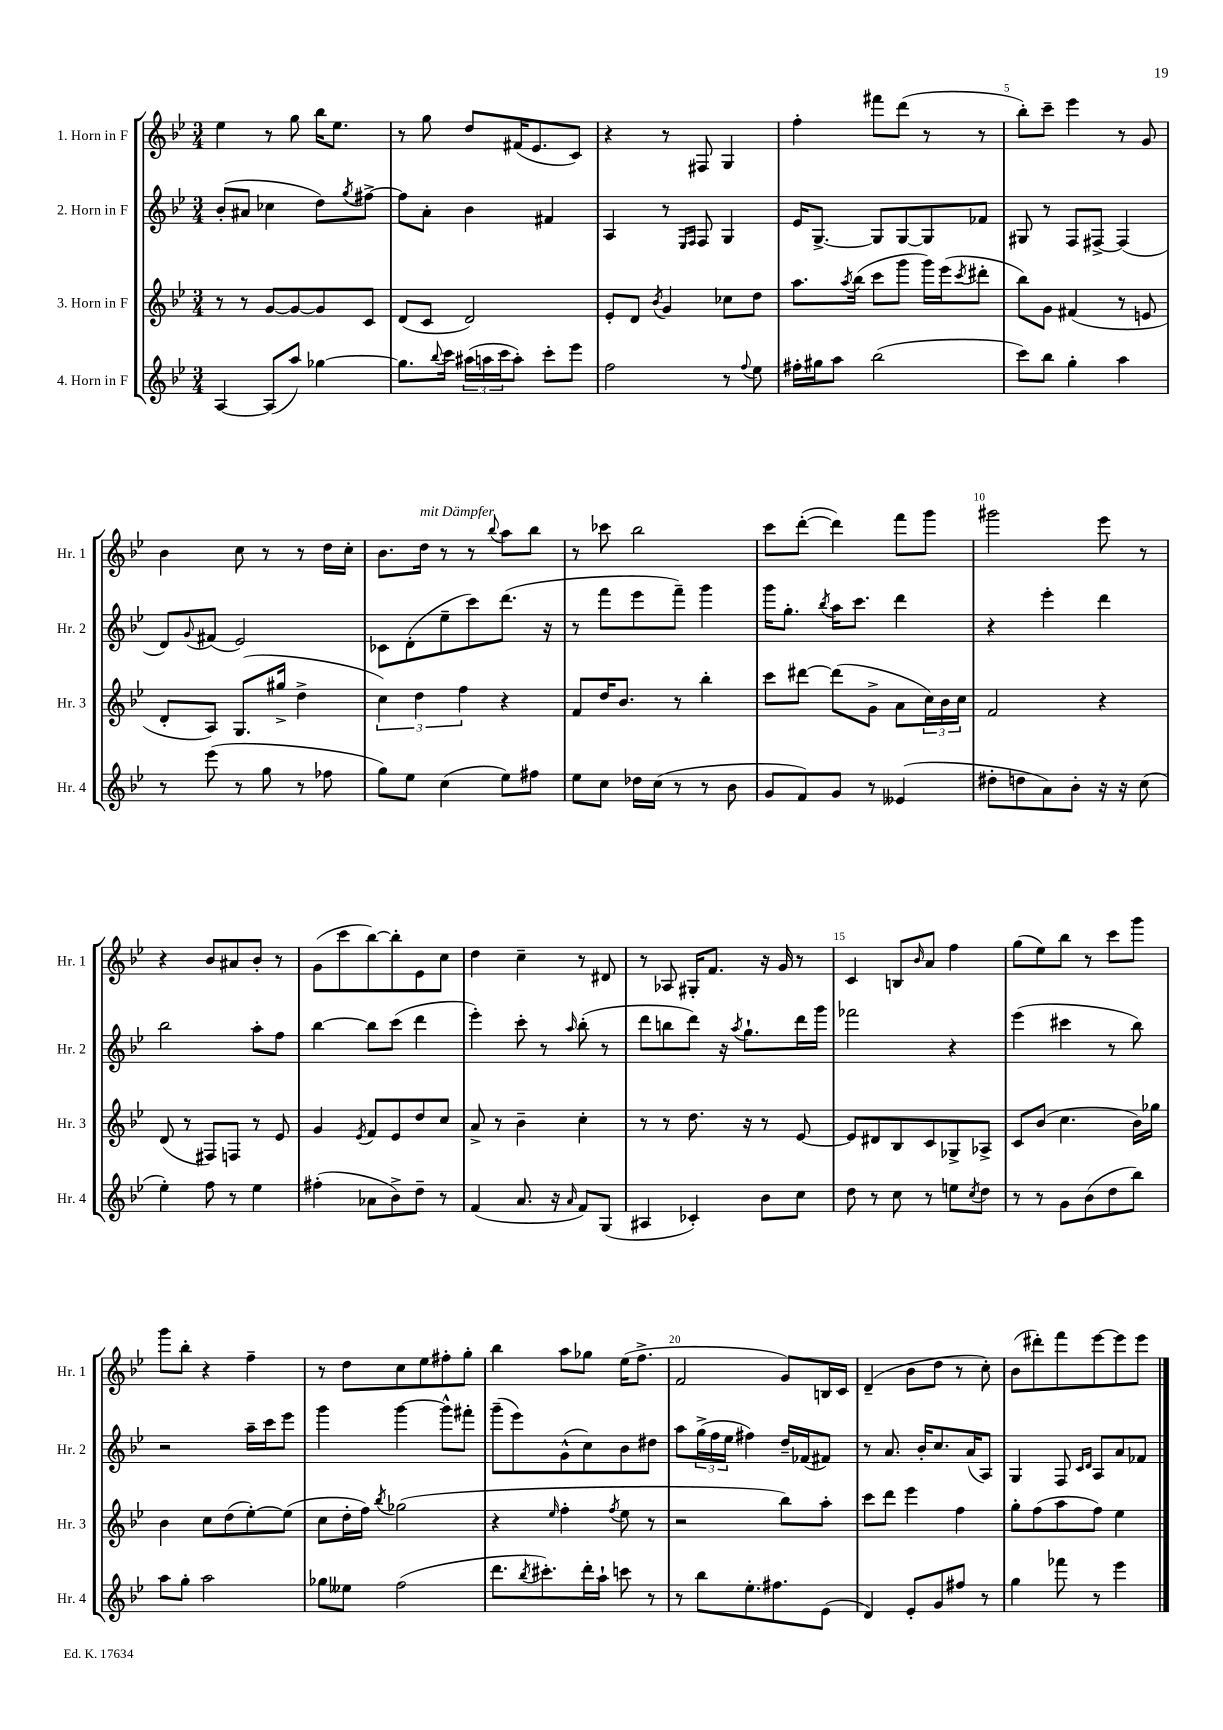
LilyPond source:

<<
\new StaffGroup <<
\new Staff = "s0" \with { instrumentName = "1. Horn in F" shortInstrumentName = "Hr. 1" } {
    \clef treble \key bes \major \numericTimeSignature \time 3/4
    ees''4 r8 g''8 bes''16 ees''8. |
    r8 g''8 d''8 fis'16( ees'8. c'8) |
    r4 r8 fis8 g4 |
    f''4-. fis'''8 d'''8( r8 r8 |
    bes''8-.) c'''8-- ees'''4 r8 g'8 |
    bes'4 c''8 r8 r8 d''16 c''16-. |
    bes'8. d''16^\markup { \italic "mit Dämpfer" } r8 r8 \appoggiatura { bes''8 } a''8 bes''8 |
    r8 ces'''8 bes''2 |
    c'''8 d'''8~-.( d'''4) f'''8 g'''8 |
    gis'''2 ees'''8 r8 |
    r4 bes'8 ais'8 bes'8-. r8 |
    g'8( c'''8 bes''8~) bes''8-. ees'8 c''8 |
    d''4 c''4-- r8 dis'8 |
    r8 aes8 gis16-. f'8. r16 g'16 r8 |
    c'4 b8 \grace { bes'16 } a'8 f''4 |
    g''8( ees''8) bes''8 r8 c'''8 g'''8 |
    g'''8 bes''8-. r4 f''4-- |
    r8 d''8 c''8 ees''8 fis''8-. g''8-. |
    bes''4 a''8 ges''8 ees''16( f''8.-> |
    f'2 g'8) b16 c'16 |
    d'4--( bes'8 d''8 r8 c''8-.) |
    bes'8( dis'''8-.) f'''8 ees'''8~ ees'''8 ees'''8 \bar "|." |
}
\new Staff = "s1" \with { instrumentName = "2. Horn in F" shortInstrumentName = "Hr. 2" } {
    \clef treble \key bes \major \numericTimeSignature \time 3/4
    bes'8-.( ais'8 ces''4 d''8) \acciaccatura { g''8 } fis''8~-> |
    fis''8 a'8-. bes'4 fis'4 |
    a4 r8 \grace { ees16 f16 } f8 g4 |
    ees'16 g8.~-> g8 g8~ g8 fes'8 |
    gis8 r8 f8 fis8~-> fis4( |
    d'8) \appoggiatura { g'8 } fis'8( ees'2) |
    ces'8 d'8-.( ees''8-- c'''8) d'''8.( r16 |
    r8 f'''8 ees'''8 f'''8--) g'''4 |
    g'''16 g''8.-. \acciaccatura { bes''8 } a''16 c'''8. d'''4 |
    r4 ees'''4-. d'''4 |
    bes''2 a''8-. f''8 |
    bes''4~ bes''8 c'''8( d'''4 |
    ees'''4-.) c'''8-. r8 \grace { a''16 } bes''8-.( r8 |
    d'''8 b''8 d'''8) r16 \acciaccatura { a''8 } g''8.-! d'''16 g'''16 |
    fes'''2 r4 |
    ees'''4( cis'''4 r8 bes''8) |
    r2 a''16-- c'''16 ees'''8 |
    g'''4 g'''4~ g'''8-^ fis'''8-. |
    g'''8--( ees'''8) g'8-^( c''8) bes'8 dis''8 |
    a''8 \tuplet 3/2 { g''16->( f''16 ees''16 } fis''4) d''16-- fes'16( fis'8) |
    r8 a'8. bes'16-. c''8. a'16( a8) |
    g4 f8 \grace { c'16 d'16 } a8 a'8 fes'8 \bar "|." |
}
\new Staff = "s2" \with { instrumentName = "3. Horn in F" shortInstrumentName = "Hr. 3" } {
    \clef treble \key bes \major \numericTimeSignature \time 3/4
    r8 r8 g'8~ g'8~ g'8 c'8 |
    d'8( c'8 d'2) |
    ees'8-. d'8 \acciaccatura { bes'8 } g'4 ces''8 d''8 |
    a''8. \acciaccatura { a''8 } bes''16( c'''8 g'''8 g'''16) ees'''16( \acciaccatura { c'''8 } dis'''8-. |
    bes''8) g'8 fis'4( r8 e'8 |
    d'8-. a8) g8.( gis''16-> d''4-> |
    \tuplet 3/2 { c''4) d''4 f''4 } r4 |
    f'8 d''16 bes'8. r8 bes''4-. |
    c'''8 dis'''8~ dis'''8( g'8-> a'8 \tuplet 3/2 { c''16) bes'16 c''16 } |
    f'2 r4 |
    d'8( r8 fis8) f8 r8 ees'8 |
    g'4 \acciaccatura { ees'8 } f'8 ees'8 d''8 c''8 |
    a'8-> r8 bes'4-- c''4-. |
    r8 r8 d''8. r16 r8 ees'8~ |
    ees'8 dis'8 bes8 c'8 ges8-> aes8-> |
    c'8 bes'8( c''4. bes'16) ges''16 |
    bes'4 c''8 d''8( ees''8~-.) ees''8( |
    c''8 d''16-. f''16) \acciaccatura { bes''8 } ges''2( |
    r4 \grace { ees''16 } f''4-. \acciaccatura { f''8 } ees''8 r8 |
    r2 bes''8) a''8-. |
    c'''8 d'''8 ees'''4 f''4 |
    g''8-. f''8( a''8 f''8) ees''4 \bar "|." |
}
\new Staff = "s3" \with { instrumentName = "4. Horn in F" shortInstrumentName = "Hr. 4" } {
    \clef treble \key bes \major \numericTimeSignature \time 3/4
    a4~ a8( a''8) ges''4~ |
    ges''8. \appoggiatura { bes''8 } c'''16 \tuplet 3/2 { ais''16( a''16 c'''16 } a''8-.) c'''8-. ees'''8 |
    f''2 r8 \appoggiatura { f''8 } ees''8 |
    fis''16-. gis''16 a''8 bes''2( |
    c'''8) bes''8 g''4-. a''4 |
    r8 ees'''8( r8 g''8 r8 fes''8 |
    g''8) ees''8 c''4( ees''8) fis''8 |
    ees''8 c''8 des''16 c''16( r8 r8 bes'8 |
    g'8 f'8) g'8 r8 eeses'4( |
    dis''8-. d''8 a'8) bes'8-. r16 r16 c''8( |
    ees''4-.) f''8 r8 ees''4 |
    fis''4-.( aes'8 bes'8->) d''8-- r8 |
    f'4( a'8. r16 \grace { a'16 } f'8) g8( |
    ais4 ces'4-.) bes'8 c''8 |
    d''8 r8 c''8 r8 e''8 \acciaccatura { c''8 } d''8 |
    r8 r8 g'8 bes'8( d''8 bes''8) |
    a''8 g''8-. a''2 |
    ges''8 eeses''8 f''2( |
    d'''8. \acciaccatura { bes''8 } cis'''8.-.) d'''16-. a''16-! c'''8 r8 |
    r8 bes''8 ees''8.-. fis''8. ees'8( |
    d'4) ees'8-. g'8 fis''8 r8 |
    g''4 fes'''8 r8 ees'''4 \bar "|." |
}
>>
>>
\layout { \context { \Score \override BarNumber.break-visibility = ##(#f #t #t) barNumberVisibility = #(every-nth-bar-number-visible 5) } }
